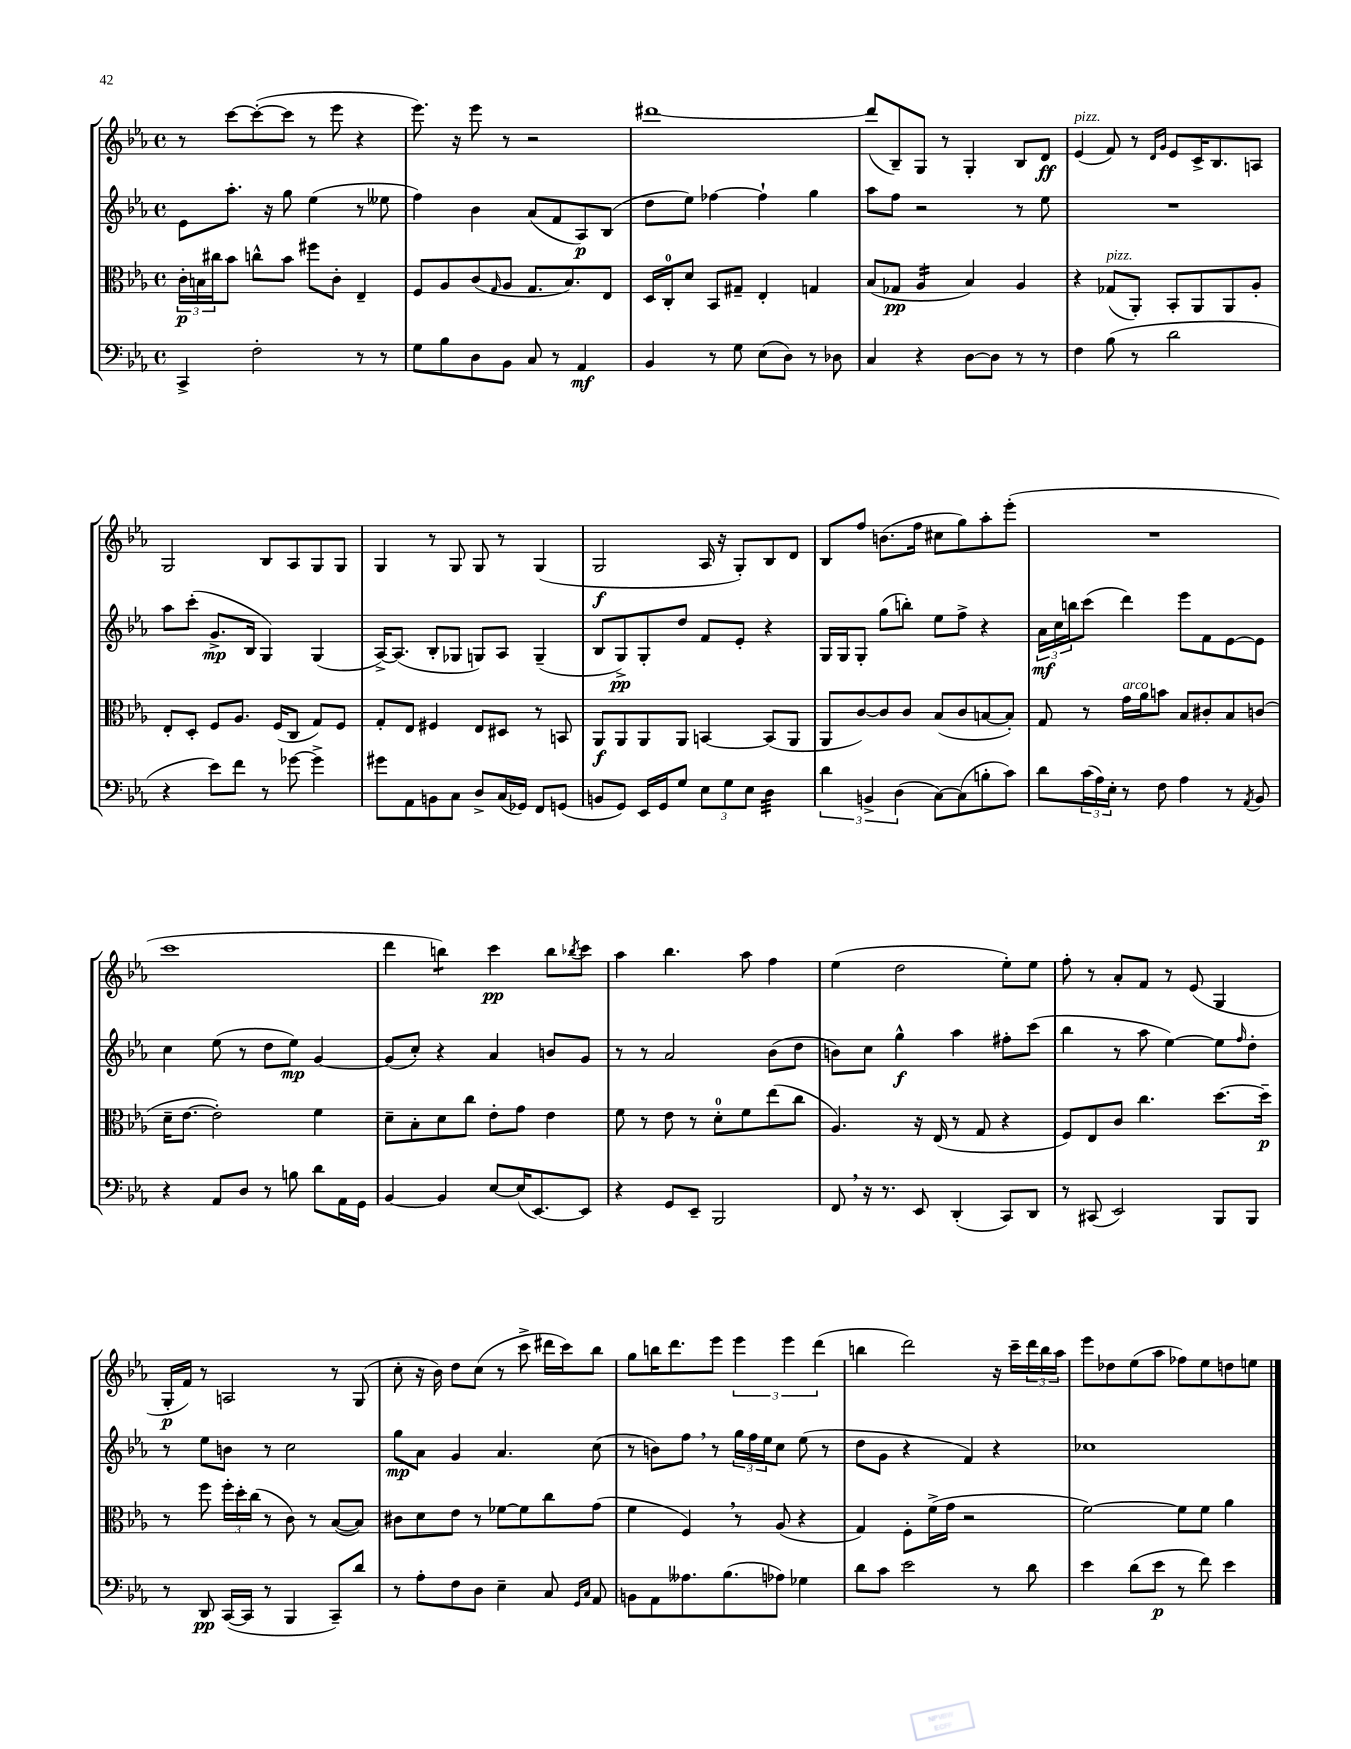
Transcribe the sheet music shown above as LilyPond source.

<<
\new StaffGroup <<
\new Staff = "s0" {
    \clef treble \key ees \major \defaultTimeSignature \time 4/4
    r8 c'''8~ c'''8~-.( c'''8 r8 ees'''8 r4 |
    ees'''8.) r16 ees'''8 r8 r2 |
    dis'''1~ |
    dis'''8( bes8--) g8 r8 g4-. bes8 d'8\ff |
    ees'4^\markup { \italic "pizz." }( f'8) r8 \grace { d'16 g'16 } ees'8 c'16-> bes8. a8 |
    g2 bes8 aes8 g8 g8 |
    g4 r8 g8 g8 r8 g4( |
    g2\f aes16 r16 g8-.) bes8 d'8 |
    bes8 f''8 b'8.( f''16 cis''8 g''8) aes''8-. ees'''8-.( |
    R1 |
    c'''1 |
    d'''4 b''4:8) c'''4\pp b''8 \acciaccatura { bes''8 } c'''8 |
    aes''4 bes''4. aes''8 f''4 |
    ees''4( d''2 ees''8-.) ees''8 |
    f''8-. r8 aes'8-. f'8 r8 ees'8( g4 |
    g16-.\p f'16) r8 a2 r8 g8( |
    c''8-. r16 bes'16) d''8 c''8( r8 c'''8-> dis'''16 c'''16) bes''8 |
    g''8 b''16 d'''8. ees'''8 \tuplet 3/2 { ees'''4 ees'''4 d'''4( } |
    b''4 d'''2) r16 c'''16-- \tuplet 3/2 { d'''16 b''16 aes''16 } |
    ees'''8 des''8 ees''8( aes''8 fes''8) ees''8 d''8 e''8 \bar "|." |
}
\new Staff = "s1" {
    \clef treble \key ees \major \defaultTimeSignature \time 4/4
    ees'8 aes''8.-. r16 g''8 ees''4( r8 eeses''8 |
    f''4) bes'4 aes'8( f'8 aes8\p) bes8( |
    d''8 ees''8) fes''4~ fes''4-! g''4 |
    aes''8 f''8 r2 r8 ees''8 |
    R1 |
    aes''8 c'''8-.( g'8.->\mp bes16 g4) g4( |
    aes16~->) aes8.( bes8-. ges8 g8) aes8 g4--( |
    bes8 g8->\pp) g8-. d''8 f'8 ees'8-. r4 |
    g16 g16 g8-. g''8( b''8-.) ees''8 f''8-> r4 |
    \tuplet 3/2 { aes'16\mf c''16 b''16 } c'''8( d'''4) ees'''8 f'8 ees'8~ ees'8 |
    c''4 ees''8( r8 d''8 ees''8\mp) g'4~ |
    g'8( c''8-.) r4 aes'4 b'8 g'8 |
    r8 r8 aes'2 bes'8( d''8 |
    b'8) c''8 g''4-^\f aes''4 fis''8-. c'''8( |
    bes''4 r8 aes''8 ees''4~) ees''8 \grace { f''16 } d''8-. |
    r8 ees''8 b'8 r8 c''2 |
    g''8\mp aes'8 g'4 aes'4. c''8( |
    r8 b'8) f''8 \breathe r8 \tuplet 3/2 { g''16 f''16 ees''16 } c''8 ees''8( r8 |
    d''8 g'8 r4 f'4) r4 |
    ces''1 \bar "|." |
}
\new Staff = "s2" {
    \clef alto \key ees \major \defaultTimeSignature \time 4/4
    \tuplet 3/2 { c'16-.\p b16 cis''16 } bes'8 c''8-^ bes'8 fis''8 c'8-. ees4-- |
    f8 aes8 c'8( \grace { g16 } aes8 g8. bes8.) ees8 |
    d16 c16-0-. d'8 bes,8 gis8-- ees4-. g4 |
    bes8( ges8\pp aes4:16 bes4) aes4 |
    r4 ges8^\markup { \italic "pizz." }( aes,8-.) bes,8-. aes,8 aes,8 aes8-. |
    ees8-. d8-. f8 aes8. f16( c8 g8) f8 |
    g8-. ees8 fis4 ees8 dis8 r8 b,8 |
    aes,8\f aes,8 aes,8 aes,8 b,4~ b,8( aes,8 |
    aes,8 c'8~) c'8 c'8 bes8( c'8 b8~ b8-.) |
    g8 r8 g'16^\markup { \italic "arco" } aes'16 b'8 bes8 cis'8-. bes8 c'8( |
    d'16-- ees'8.~ ees'2-.) f'4 |
    d'8-- bes8-. d'8 c''8 ees'8-. g'8 ees'4 |
    f'8 r8 ees'8 r8 d'8-0-. f'8 ees''8( c''8 |
    aes4.) r16 ees16( r8 g8 r4 |
    f8) ees8 c'8 c''4. d''8.~ d''16--\p |
    r8 f''8 \tuplet 3/2 { f''16-. d''16-. c''16( } r8 c'8) r8 bes8~( bes8) |
    cis'8 d'8 ees'8 r8 fes'8~ fes'8 c''8 g'8( |
    f'4 f4) \breathe r8 aes8( r4 |
    g4) f8-. f'16->( g'16 r2 |
    f'2~) f'8 f'8 aes'4 \bar "|." |
}
\new Staff = "s3" {
    \clef bass \key ees \major \defaultTimeSignature \time 4/4
    c,4-> f2-. r8 r8 |
    g8 bes8 d8 bes,8 c8 r8 aes,4\mf |
    bes,4 r8 g8 ees8( d8) r8 des8 |
    c4 r4 d8~ d8 r8 r8 |
    f4 bes8( r8 d'2 |
    r4 ees'8) f'8 r8 ges'8~ ges'4-> |
    gis'8 aes,8 b,8 c8 d8-> c16( ges,16) f,8 g,8( |
    b,8 g,8) ees,16 g,16 g8 \tuplet 3/2 { ees8 g8 ees8 } d4:32 |
    \tuplet 3/2 { d'4 b,4-> d4( } c8~) c8( b8-. c'8) |
    d'8 \tuplet 3/2 { c'16( aes16) ees16-. } r8 f8 aes4 r8 \acciaccatura { aes,8 } bes,8 |
    r4 aes,8 d8 r8 b8 d'8 aes,16 g,16 |
    bes,4~ bes,4 ees8~ ees16( ees,8.~) ees,8 |
    r4 g,8 ees,8-- bes,,2 |
    f,8 \breathe r16 r8. ees,8 d,4-.( c,8) d,8 |
    r8 cis,8( ees,2) bes,,8 bes,,8 |
    r8 d,8\pp c,16~( c,16 r8 bes,,4 c,8--) d'8 |
    r8 aes8-. f8 d8 ees4-- c8 \grace { g,16 c16 } aes,8 |
    b,8 aes,8 aeses8. bes8.( aes8) ges4 |
    d'8 c'8 ees'2 r8 d'8 |
    ees'4 d'8( ees'8\p r8 f'8) ees'4 \bar "|." |
}
>>
>>
\layout { \context { \Score \remove "Bar_number_engraver" } }
